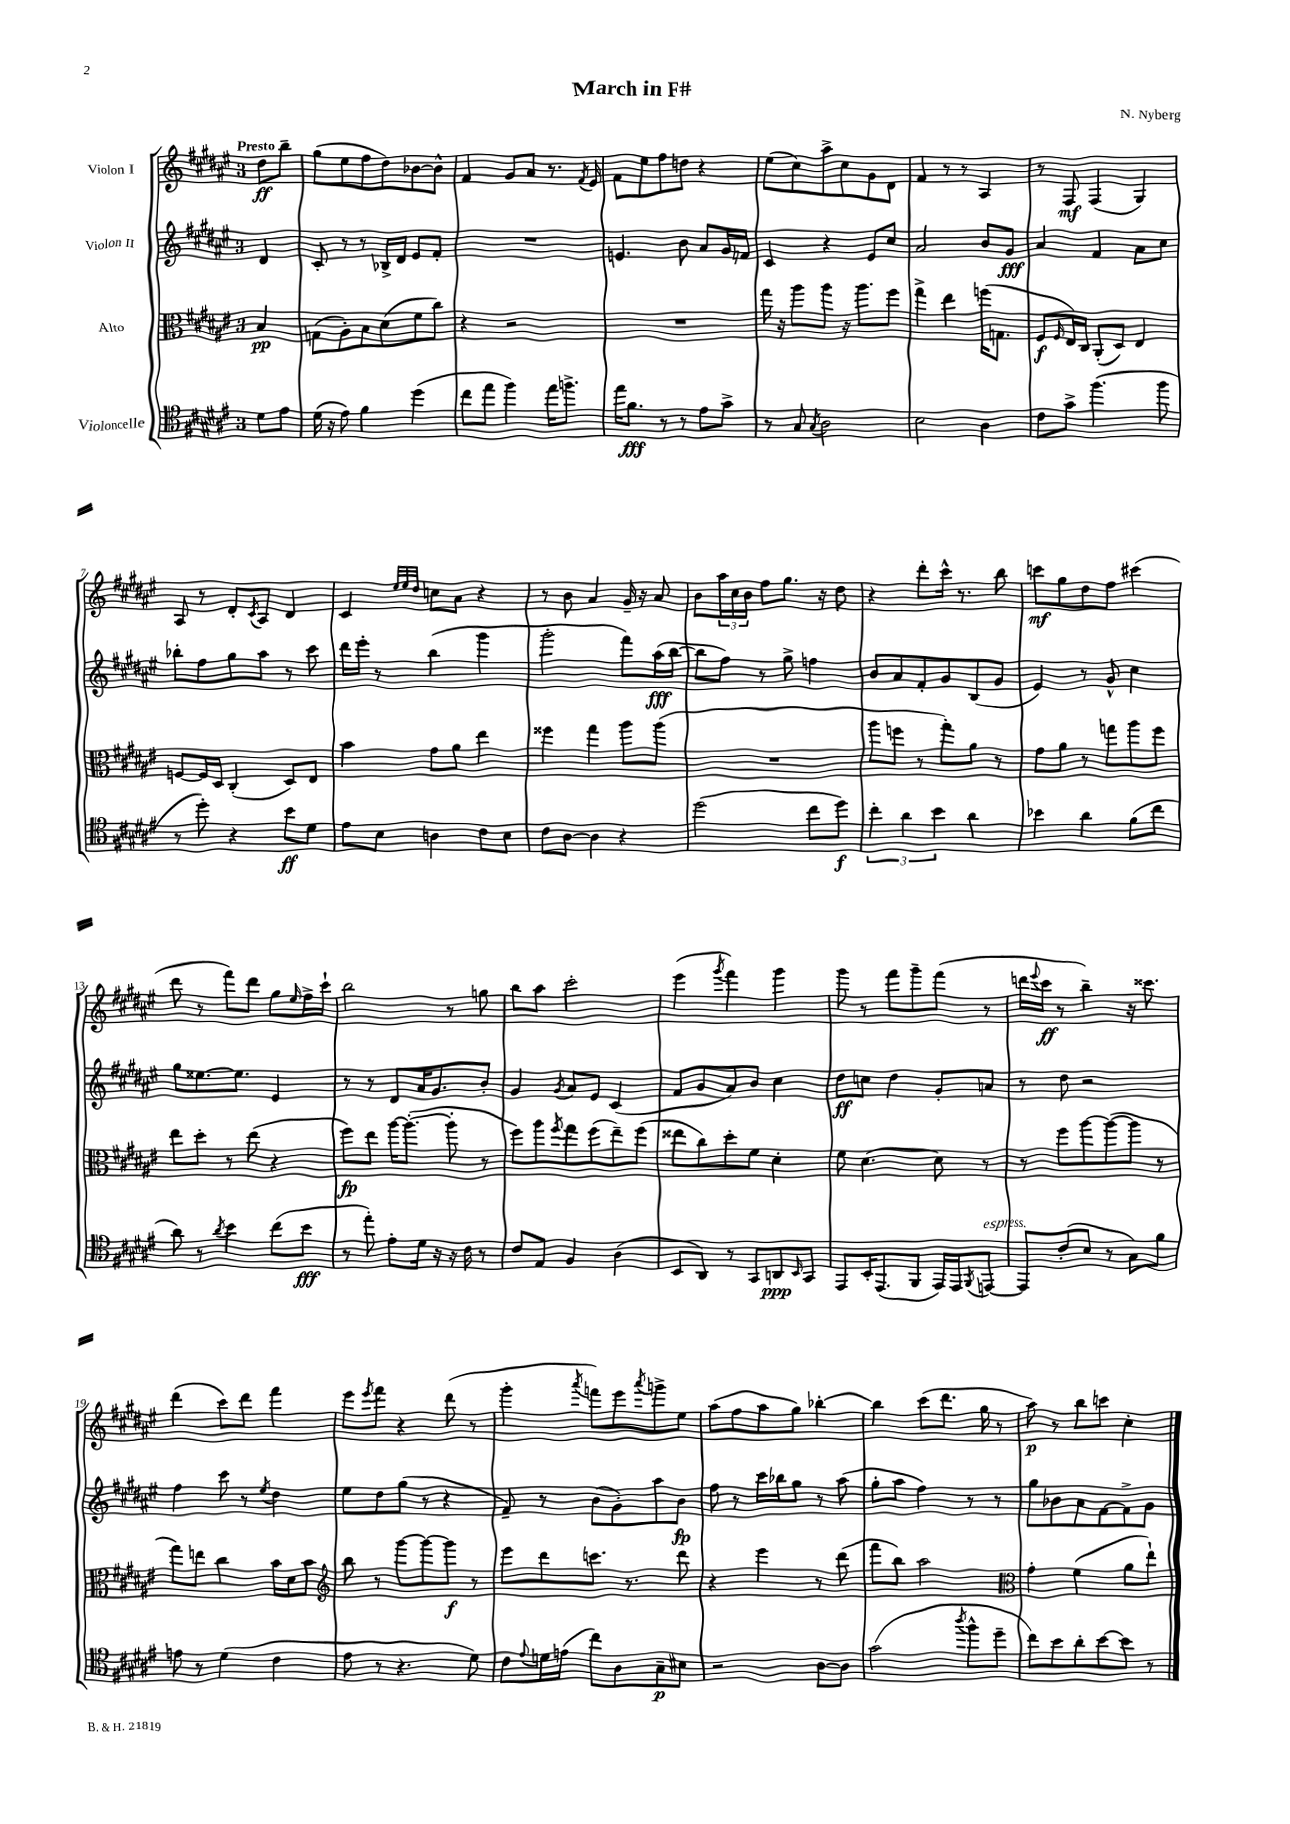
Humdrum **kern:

**kern	**dynam	**kern	**dynam	**kern	**dynam	**kern	**dynam
*part4	*part4	*part3	*part3	*part2	*part2	*part1	*part1
*staff4	*staff4	*staff3	*staff3	*staff2	*staff2	*staff1	*staff1
*I"Violoncelle	*	*I"Alto	*	*I"Violon II	*	*I"Violon I	*
*clefC4	*	*clefC3	*	*clefG2	*	*clefG2	*
*k[f#c#g#d#a#e#]	*	*k[f#c#g#d#a#e#]	*	*k[f#c#g#d#a#e#]	*	*k[f#c#g#d#a#e#]	*
*M3/4	*	*M3/4	*	*M3/4	*	*M3/4	*
=	=	=	=	=	=	=	=
!	!	!	!	!	!	!LO:TX:a:B:t=Presto	!
8d#\L	.	4B/	pp	4d#/	.	8dd#\L	ff
8e#\J	.	.	.	.	.	8bb~\J	.
=1	=1	=1	=1	=1	=1	=1	=1
(16d#\	.	(8Gn\L	.	8c#'/	.	(8gg#\L	.
16r	.	.	.	.	.	.	.
8e#\)	.	8A#'\)	.	8r	.	8ee#\	.
4f#\	.	8B\	.	8r	.	8ff#\	.
.	.	(8d#\	.	16B-X^/LL	.	8dd#\)	.
.	.	.	.	16d#/JJ	.	.	.
(4dd#\	.	8f#\	.	8e#/L	.	[8b-X\	.
.	.	8cc#\J)	.	8f#'/J	.	8b-^^\J]	.
=2	=2	=2	=2	=2	=2	=2	=2
8cc#\L	.	4r	.	2.r	.	4f#/	.
8ee#\J	.	.	.	.	.	.	.
4ff#\)	.	2r	.	.	.	8g#/L	.
.	.	.	.	.	.	8a#/J	.
16ee#\KL	.	.	.	.	.	8.r	.
8.ffn^\J	.	.	.	.	.	.	.
.	.	.	.	.	.	8qf#/	.
.	.	.	.	.	.	16e#/	.
=3	=3	=3	=3	=3	=3	=3	=3
16ee#\KL	.	2.r	.	4.en/	.	8f#\L	.
8.f#\J	fff	.	.	.	.	.	.
.	.	.	.	.	.	8ee#\	.
8r	.	.	.	.	.	8ff#\	.
8r	.	.	.	8b\	.	8ddn\J	.
8e#\L	.	.	.	8a#/L	.	4r	.
8g#^\J	.	.	.	16g#/L	.	.	.
.	.	.	.	16fn/JJ	.	.	.
=4	=4	=4	=4	=4	=4	=4	=4
8r	.	16gg#\	.	4c#/	.	(8ee#\L	.
.	.	16r	.	.	.	.	.
8G#/	.	8aa#\L	.	.	.	8cc#\)	.
8qG#/	.	.	.	.	.	.	.
2A#\	.	8aa#\J	.	4r	.	8aa#^\	.
.	.	16r	.	.	.	8cc#\	.
.	.	8.aa#\L	.	.	.	.	.
.	.	.	.	8e#/L	.	8g#\	.
.	.	8ff#\J	.	8cc#/J	.	8d#\J	.
=5	=5	=5	=5	=5	=5	=5	=5
2B\	.	4gg#^\	.	2a#/	.	4f#/	.
.	.	4ee#\	.	.	.	8r	.
.	.	.	.	.	.	8r	.
4A#\	.	(16ffn\KL	.	8b/L	.	4A#/	.
.	.	8.Gn\J	.	.	.	.	.
.	.	.	.	8g#/J	fff	.	.
=6	=6	=6	=6	=6	=6	=6	=6
8c#\L	.	8F#/L	f	4a#/	.	8r	.
.	.	16qqF#/	.	.	.	.	.
8g#^\J	.	16E#/L)	.	.	.	8F#/	mf
.	.	16C#/JJ	.	.	.	.	.
(4.ff#\	.	(8AA#'/L	.	4f#/	.	(4F#/	.
.	.	8D#/J)	.	.	.	.	.
.	.	4E#/	.	8a#\L	.	4G#/)	.
8ff#\	.	.	.	8cc#\J	.	.	.
!!LO:LB:g=z
=7	=7	=7	=7	=7	=7	=7	=7
8r	.	[8Fn/L	.	8bb-X'\L	.	8A#/	.
8dd#'\)	.	16F/L]	.	8ff#\	.	8r	.
.	.	16D#/JJ	.	.	.	.	.
4r	.	(4C#'/	.	8gg#\	.	8d#'/L	.
.	.	.	.	.	.	8qc#/	.
.	.	.	.	8aa#\J	.	8A#/J	.
8b\L	ff	8D#/L)	.	8r	.	4d#/	.
8d#\J	.	8E#/J	.	8ccc#\	.	.	.
=8	=8	=8	=8	=8	=8	=8	=8
8e#\L	.	4b\	.	16ddd#\LL	.	4c#/	.
.	.	.	.	16eee#'\JJ	.	.	.
8B\J	.	.	.	8r	.	.	.
.	.	.	.	.	.	32qqee#/LLL	.
.	.	.	.	.	.	32qqee#/	.
.	.	.	.	.	.	32qqdd#/JJJ	.
4An\	.	8g#\L	.	(4bb\	.	8ccn\L	.
.	.	8a#\J	.	.	.	8a#\J	.
8c#\L	.	4ee#\	.	4ggg#\	.	4r	.
8B\J	.	.	.	.	.	.	.
=9	=9	=9	=9	=9	=9	=9	=9
8c#\L	.	4ff##X\	.	2ggg#'\	.	8r	.
[8A#\J	.	.	.	.	.	8b\	.
4A#\]	.	4gg#\	.	.	.	4a#/	.
4r	.	8aa#\L	.	8fff#\L)	.	16g#~/	.
.	.	.	.	.	.	16r	.
.	.	(8aa#\J	.	(16aa#\L	fff	8a#/	.
.	.	.	.	[16bb\JJ	.	.	.
=10	=10	=10	=10	=10	=10	=10	=10
(2dd#\	.	2.r	.	8bb\L]	.	8b\L	.
.	.	.	.	8ff#\J)	.	24aa#\L	.
.	.	.	.	.	.	24cc#\	.
.	.	.	.	.	.	24b\JJ	.
.	.	.	.	8r	.	8ff#\L	.
.	.	.	.	8gg#^\	.	8.gg#\J	.
8cc#\L	.	.	.	4ffn\	.	.	.
.	.	.	.	.	.	16r	.
8dd#\J)	f	.	.	.	.	8dd#\	.
=11	=11	=11	=11	=11	=11	=11	=11
6cc#'\	.	8aa#\L	.	8b/L	.	4r	.
.	.	8ffn\J	.	8a#/	.	.	.
6a#\	.	.	.	.	.	.	.
.	.	8r	.	8f#'/	.	8ddd#'\L	.
6b\	.	.	.	.	.	.	.
.	.	8gg#'\L)	.	8g#/	.	16ccc#^^\Jk	.
.	.	.	.	.	.	8.r	.
4a#\	.	8a#\J	.	(8B/	.	.	.
.	.	8r	.	8g#/J	.	8bb\	.
=12	=12	=12	=12	=12	=12	=12	=12
4b-X\	.	8g#\L	.	4e#/)	.	8cccn\L	mf
.	.	8a#\J	.	.	.	8gg#\	.
4a#\	.	8r	.	8r	.	8dd#\	.
.	.	8ggn\L	.	8g#^^/	.	8ff#\J	.
(8f#\L	.	8aa#\	.	4cc#\	.	(4ccc#X\	.
8cc#\J	.	8ff#\J	.	.	.	.	.
!!LO:LB:g=z
=13	=13	=13	=13	=13	=13	=13	=13
8a#\)	.	8ee#\L	.	8gg#\L	.	8ddd#\	.
8r	.	8dd#'\J	.	[8.ee##X\	.	8r	.
8qa#/	.	.	.	.	.	.	.
4b\	.	8r	.	.	.	8fff#\L)	.
.	.	.	.	8.ee##\J]	.	.	.
.	.	(8ee#\	.	.	.	8ddd#\J	.
(8cc#\L	.	4r	.	4e#/	.	8gg#\L	.
.	.	.	.	.	.	16qqee#/	.
8b\J	fff	.	.	.	.	16ff#^\L	.
.	.	.	.	.	.	16ccc#`\JJ	.
=14	=14	=14	=14	=14	=14	=14	=14
8r	.	8ff#\L)	fp	8r	.	2bb\	.
8ee#'\)	.	8ee#\J	.	8r	.	.	.
8e#'\L	.	[16aa#\KL	.	8d#/L	.	.	.
.	.	(8.aa#'\J_	.	.	.	.	.
16d#\Jk	.	.	.	16a#/K	.	.	.
16r	.	.	.	8.g#/	.	.	.
16r	.	8aa#'\]	.	.	.	8r	.
16c#\	.	.	.	.	.	.	.
8r	.	8r	.	8b'/J	.	8ggn\	.
=15	=15	=15	=15	=15	=15	=15	=15
8c#/L	.	8ff#\L)	.	4g#/	.	8bb\L	.
8E#/J	.	8aa#\	.	.	.	8aa#\J	.
.	.	8qff#/	.	8qg#/	.	.	.
4F#/	.	8gg#\	.	8a#/L	.	2ccc#'\	.
.	.	(8ff#\	.	8e#/J	.	.	.
(4A#\	.	8ee#~\)	.	(4c#/	.	.	.
.	.	(8ff#\J	.	.	.	.	.
=16	=16	=16	=16	=16	=16	=16	=16
8BB/L	.	8ee##X\L	.	8f#/L	.	(4eee#\	.
8AA#/J)	.	8cc#\)	.	8g#/	.	.	.
.	.	.	.	.	.	8qggg#/	.
8r	.	8dd#'\	.	8a#/)	.	4fff#\)	.
8GG#/L	.	8f#\J	.	8b/J	.	.	.
8AAn/	ppp	4d#'\	.	4cc#\	.	4ggg#\	.
16qqBB/	.	.	.	.	.	.	.
8GG#/J	.	.	.	.	.	.	.
=17	=17	=17	=17	=17	=17	=17	=17
8EE#/L	.	8f#\	.	8dd#\L	ff	8ggg#\	.
16BB'/K	.	[4.d#\	.	8ccn\J	.	8r	.
(8.EE#/	.	.	.	.	.	.	.
.	.	.	.	4dd#\	.	8fff#\L	.
8FF#/J	.	.	.	.	.	8ggg#~\	.
16EE#/LL)	.	8d#\]	.	8g#'/L	.	(8fff#\J	.
16EE#/J	.	.	.	.	.	.	.
8qFF#/	.	.	.	.	.	.	.
!LO:TX:a:i:t=espress.	!	!	!	!	!	!	!
[8EEn/J	.	8r	.	8an/J	.	8r	.
=18	=18	=18	=18	=18	=18	=18	=18
8EE/L]	.	8r	.	8r	.	16dddn\LL	.
.	.	.	.	.	.	8qqeee#/	.
.	.	.	.	.	.	16ccc#\JJ	ff
(8c#'/	.	8ff#\L	.	8dd#\	.	8r	.
8B/J	.	[8aa#\	.	2r	.	4bb~\)	.
8r	.	(8aa#\_	.	.	.	.	.
8G#\L)	.	8aa#\J]	.	.	.	16r	.
.	.	.	.	.	.	8.ccc##X\	.
8f#\J	.	8r	.	.	.	.	.
!!LO:LB:g=z
=19	=19	=19	=19	=19	=19	=19	=19
8en\	.	8gg#\L)	.	4ff#\	.	(4ddd#\	.
8r	.	8een\J	.	.	.	.	.
(4d#\	.	4cc#\	.	8ccc#\	.	8ccc#\L)	.
.	.	.	.	8r	.	8ddd#\J	.
.	.	.	.	8qee#/	.	.	.
4c#\	.	16b\LL	.	4dd#\	.	4fff#\	.
.	.	16d#\J	.	.	.	.	.
.	.	8b\J	.	.	.	.	.
=20	=20	=20	=20	=20	=20	=20	=20
*	*	*clefG2	*	*	*	*	*
8e#\	.	8bb\	.	8ee#\L	.	8eee#\L	.
.	.	.	.	.	.	8qeee#/	.
8r	.	8r	.	8dd#\	.	8fff#\J	.
4.r	.	[8ggg#\L	.	(8gg#\J	.	4r	.
.	.	8ggg#\_	.	8r	.	.	.
.	.	8ggg#\J]	f	4r	.	(8ddd#\	.
8d#\)	.	8r	.	.	.	8r	.
=21	=21	=21	=21	=21	=21	=21	=21
8c#\L	.	8eee#\L	.	8f#~/)	.	4ggg#'\	.
8qqe#/	.	.	.	.	.	.	.
16dn\L	.	8ddd#\	.	8r	.	.	.
(16en\JJ	.	.	.	.	.	.	.
.	.	.	.	.	.	8qaaa#/	.
8cc#\L)	.	8.cccn\J	.	(8b\L	.	8fffn\L)	.
8A#\	.	.	.	8g#'\)	.	8eee#\	.
.	.	8.r	.	.	.	.	.
.	.	.	.	.	.	8qaaa#/	.
8G#~\	p	.	.	8aa#\	.	8gggn^\	.
8B#X\J	.	8ddd#\	.	8b\J	fp	8ee#\J	.
=22	=22	=22	=22	=22	=22	=22	=22
2r	.	4r	.	8ff#\	.	(8aa#\L	.
.	.	.	.	8r	.	8ff#\	.
.	.	4eee#\	.	16ccc#\LL	.	8aa#\	.
.	.	.	.	16bb-X\J	.	.	.
.	.	.	.	8gg#\J	.	8gg#\J)	.
[8A#\L	.	8r	.	8r	.	[4bb-X'\	.
8A#\J]	.	(8ddd#\	.	(8aa#\	.	.	.
=23	=23	=23	=23	=23	=23	=23	=23
(2g#\	.	8fff#\L	.	8gg#'\L	.	4bb-\]	.
.	.	8bb\J)	.	8aa#\J	.	.	.
.	.	2aa#\	.	4ff#\)	.	(8ccc#\L	.
.	.	.	.	.	.	8.ddd#\J	.
8qaa#/	.	.	.	.	.	.	.
8ff#^^\L	.	.	.	8r	.	.	.
.	.	.	.	.	.	16gg#\	.
8dd#~\J	.	.	.	8r	.	8r	.
=24	=24	=24	=24	=24	=24	=24	=24
*	*	*clefC3	*	*	*	*	*
8cc#\L)	.	4g#'\	.	8gg#\L	.	8aa#\)	p
8b\	.	.	.	8b-X\	.	8r	.
8a#'\	.	(4f#\	.	8a#\	.	8bb\L	.
[8b\	.	.	.	[8f#\	.	8cccn\J	.
8b\J]	.	8a#\L	.	8f#^\]	.	4cc#'\	.
8r	.	8ee#`\J)	.	8g#\J	.	.	.
==	==	==	==	==	==	==	==
*-	*-	*-	*-	*-	*-	*-	*-
